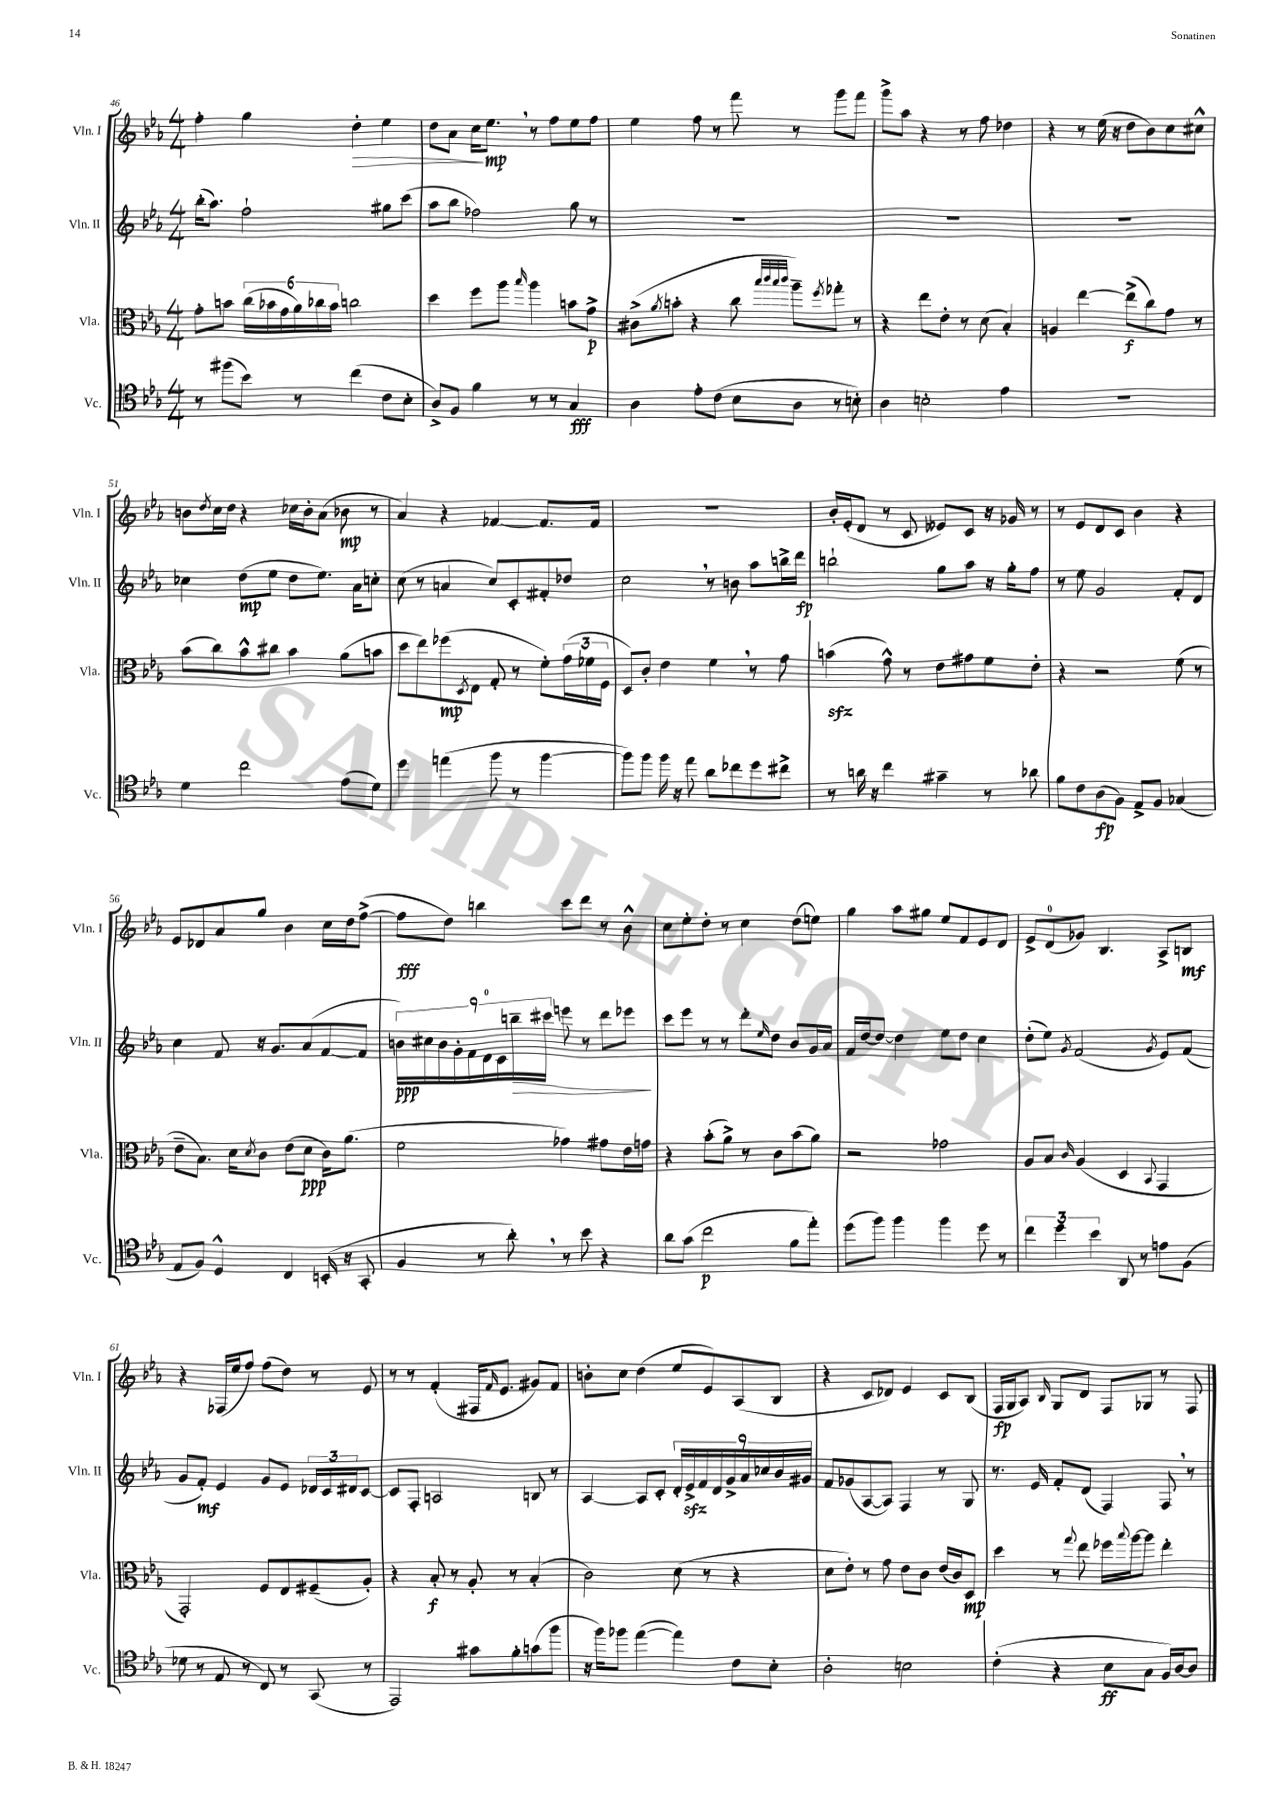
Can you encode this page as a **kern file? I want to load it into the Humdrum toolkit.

**kern	**kern	**kern	**kern
*staff4	*staff3	*staff2	*staff1
*clefC4	*clefC3	*clefG2	*clefG2
*k[b-e-a-]	*k[b-e-a-]	*k[b-e-a-]	*k[b-e-a-]
*M4/4	*M4/4	*M4/4	*M4/4
8r	8g'\L	(16bb-'\LK	4ff'\
.	.	8.aa-\J)	.
(8ff#\L	8b\J	.	.
8b-\J)	(24cc\LL	2ff`\	4gg\
.	24b-\	.	.
.	24g\	.	.
8r	24a-\)	.	.
.	24cc-\	.	.
.	24b-\JJ	.	.
(4cc\	2cc\	.	4dd'\
8c\L	.	8gg#\L	4ee-\
8B-'\J	.	(8ccc\J	.
=	=	=	=
8A-^/L)	4dd\	8aa-\L	8dd\L
8F/J	.	8bb-\J	8a-\J
4f\	8ff\L	2ff-\)	16cc\LK
.	.	.	8.ee-\J
.	8aa-\J	.	.
.	16qqbb-/	.	.
8r	4aa-\	.	8r
8r	.	.	8ff\L
4G/	8b\L	8gg\	8ee-\
.	8g^\J	8r	8ff\J
=	=	=	=
4A-\	(8c#^\L	1r	4ee-\
.	8qa-/	.	.
.	8b'\J	.	.
8e-'\L	4r	.	8ff\
(8c\J	.	.	8r
8B-\L	8cc\	.	8fff\
.	32qqbb-/LLL	.	.
.	32qqccc/	.	.
.	32qqbb-/	.	.
.	32qqccc/JJJ	.	.
8A-\J	8aa-~\L)	.	8r
.	8qff/	.	.
8r	8gg-'\J	.	8ggg\L
8B'\)	8r	.	8fff\J
=	=	=	=
4A-\	4r	1r	8ggg^\L
.	.	.	8aa-\J
2B'\	8ee-\L	.	4r
.	8e-'\J	.	.
.	8r	.	8r
.	(8d\	.	8ff\
4e-\	4B-'/)	.	4dd-\
=	=	=	=
1r	4A/	1r	4r
.	[4ee-\	.	8r
.	.	.	(16ee-\
.	.	.	16r
.	(8ee-^\]L	.	8dd\L
.	8cc\)	.	8b-\)
.	8g\J	.	8cc\
.	8r	.	8cc#^^\J
=	=	=	=
4d\	(8b-\L	4cc-\	8b\L
.	.	.	8qdd/
.	8cc\)	.	16cc\L
.	.	.	16dd\JJ
2cc\	8b-^^\	(8dd\L	4r
.	8cc#\J	8ee-\J	.
.	4b-\	8dd\L	16cc-\LL
.	.	.	16b'\J
.	.	8.ee-\J)	(8a-\J
(8e-\L	(8a-\L	.	8b-\
.	.	16a-\LK	.
8d\J)	8b\J	8cc'\J	8r
=	=	=	=
4dd\	8dd\L	(8cc\	4a-/)
.	8ee-\)	8r	.
(4ee\	(8ff-\	4a/	4r
.	8qD/	.	.
.	8E-\J	.	.
8ff\	8G'/	8cc/L)	[4f-/
8r	8r	8c'/	.
[4ff\	8f'\L)	8f#'/	8.f-/]L
.	(24g\L	8dd-/J	.
.	24f-\	.	.
.	.	.	16f-/Jk
.	24F\JJ	.	.
=	=	=	=
8ff\]L)	8D/L)	2cc\	1r
8ff\J	8c'/J	.	.
16ff\	4e-\	.	.
16r	.	.	.
8ee-\	.	.	.
8a-\L	4f\	8r	.
8cc-\	.	8b\	.
8dd\	8r	8aa-\L	.
8cc#^\J	8g\	16bb^\L	.
.	.	16ddd\JJ	.
=	=	=	=
8r	(4b\	2bb`\	16b-'/LL
.	.	.	(16e-'/J
16a\	.	.	8d/J
16r	.	.	.
4cc\	8g^^\)	.	8r
.	8r	.	8c/
4g#~\	8e-\L	8gg\L	8e--/L)
.	8g#\	8aa-\J	8c/J
8r	8f\	16r	16r
.	.	16gg'\LK	16g-/
8a-\	8e-'\J	8ff\J	8r
=	=	=	=
8f\L	4r	8r	8r
8c\	.	8ee-\	8e-/L
(8A-\	2r	2g/	8d/
8F\J)	.	.	8c/J
8E-^/L	.	.	4b-\
8F/J	.	.	.
(4G-/	(8f\	8f'/L	4r
.	8r	8d/J	.
=	=	=	=
8E-/L	8e-~\L	4cc\	8e-/L
8F/J)	8.B-\J)	.	8d-/
4D^^/	.	8f/	8a-/
.	16d\LK	.	.
.	8qd/	.	.
.	8c\J	16r	8gg/J
.	.	8.g/L	.
4C/	(8e-\L	.	4b-\
.	8d\J	(8a-/	.
(16BB'/	16c\LK)	[8f/	16cc\LL
16r	(8.a-\J	.	16dd\J
8GG'/	.	8f/]J	([8ff^\J
=	=	=	=
4F/	2f\	18b\LL)	8ff\]L
.	.	18cc#\	.
.	.	18b\	.
.	.	.	8dd\J)
.	.	18g'\	.
.	.	18f\	.
8r	.	.	4bb\
.	.	18d\	.
.	.	18c\	.
8a-'\)	.	.	.
.	.	18bb~\	.
.	.	18ccc#\JJ	.
8r	4g-\)	8eee\	8ccc\L
8b-\	.	8r	8ddd\J
4r	8g#\L	8ddd\L	8r
.	16e-\L	8eee-\J	8b-^^\
.	16g\JJ	.	.
=	=	=	=
8a-\L	4r	8ccc\L	8cc\L
(8g\J	.	8eee-\J	8ee-'\
2cc\	(8b-'\L	8r	8dd'\J
.	8a-^\J)	8r	8r
.	8r	8ddd'\L	4cc\
.	.	16qqee-/	.
.	8c\L	8dd\J	.
8f\L	(8b-\	8b-/L	(8dd\L
8ee-'\J)	8a-\J)	16g/L	8ee\J)
.	.	16a-/JJ	.
=	=	=	=
(8dd\L	2r	16f/LL	4gg\
.	.	[16dd/J	.
8ff\J)	.	8dd/_J	.
4ff\	.	4dd\]	8aa-\L
.	.	.	8gg#\J
4ff\	2g-\	8ee-\L	8ee-/L
.	.	8dd\J	8f/
8dd\	.	4cc\	8e-/
8r	.	.	8d/J
=	=	=	=
6cc\	8A-/L	(8dd'\L	8e-^/L
.	8B-/J	8ee-\J)	(8d/
6dd\	.	.	.
.	16qqc/	8qg/	.
.	(4A-/	(2f/	8g-/J)
6b-\	.	.	.
.	.	.	4.B-/
8AA-/	4D/	.	.
8r	.	.	.
.	8qqBB-/	8qg/	.
8e\L	4GG/	8e-/L)	8A-^/L
(8F\J	.	(8f/J	8B/J
=	=	=	=
8d-\	2GG'/)	8g/L	4r
8r	.	8f'/J)	.
8E-/	.	4e-/	(16F-/LL
.	.	.	16ee-/J
8r	.	.	8ff/J)
8C/)	8F/L	8g/L	(8ff\L
8r	8E-/	8e-/J	8dd\J)
(8GG/	(8F#~/	24d-/LL	8r
.	.	24c/	.
.	.	24d#/J	.
8r	8A-'/J)	[8c/J	8e-/
=	=	=	=
2EE-/)	4r	8c/]L	8r
.	.	8F'/J	8r
.	8B-'/	2A/	(4f'/
.	8r	.	.
8g#\L	8A-'/	.	16F#/LK
.	.	.	16qqf/
.	.	.	8.e-/J
8f'\	8r	.	.
(8g\	(4B-'/	8B/	8g#/L)
8ff\J	.	8r	8f/J
=	=	=	=
16r	2c\)	[4A-/	8b'\L
16ff\LK)	.	.	.
8ff-\J	.	.	8cc\J
([4ee-\	.	8A-/]L	(4dd\
.	.	8c'/J	.
4ee-\])	(8d\	18d'/LL	8ee-/L
.	.	18e-^/	.
.	.	18f/	.
.	8r	.	8e-/)
.	.	18d/	.
.	.	18g^/	.
8c\L	4r	.	(8A-/
.	.	18a-/	.
.	.	18cc-/	.
8B-'\J	.	.	8B-/J
.	.	18b-/	.
.	.	18g#/JJ	.
=	=	=	=
2A-'\	8d\L	8f/L	4r
.	8e-'\J)	(8g-/	.
.	8r	[8A-/	8c/L
.	8g\	8A-/]J)	8d-/J)
2B\	8e-\L	4F/	4e-/
.	8c\J	.	.
.	(16e-/LL	8r	8c/L
.	16c/J)	.	.
.	8D/J	8G/	(8B-/J
=	=	=	=
(4c'\	4dd\	8.r	16F/LL
.	.	.	16G/J
.	.	.	8A-/J)
.	.	16e-/	.
.	.	.	16qqB-/
4r	8r	8f'/L	8G/L
.	8qqgg/	.	.
.	8ee-\	(8d/J	8d/J
8B-\L	16ff-\LL	4F/)	8F/L
.	8qqbb-/	.	.
.	[16aa-\J	.	.
8G\J	8aa-\]J	.	8G-/J
16F/LL)	4ee-'\	8F/	8r
[16A-/J	.	.	.
8A-/]J	.	8r	8F/
==	==	==	==
*-	*-	*-	*-
